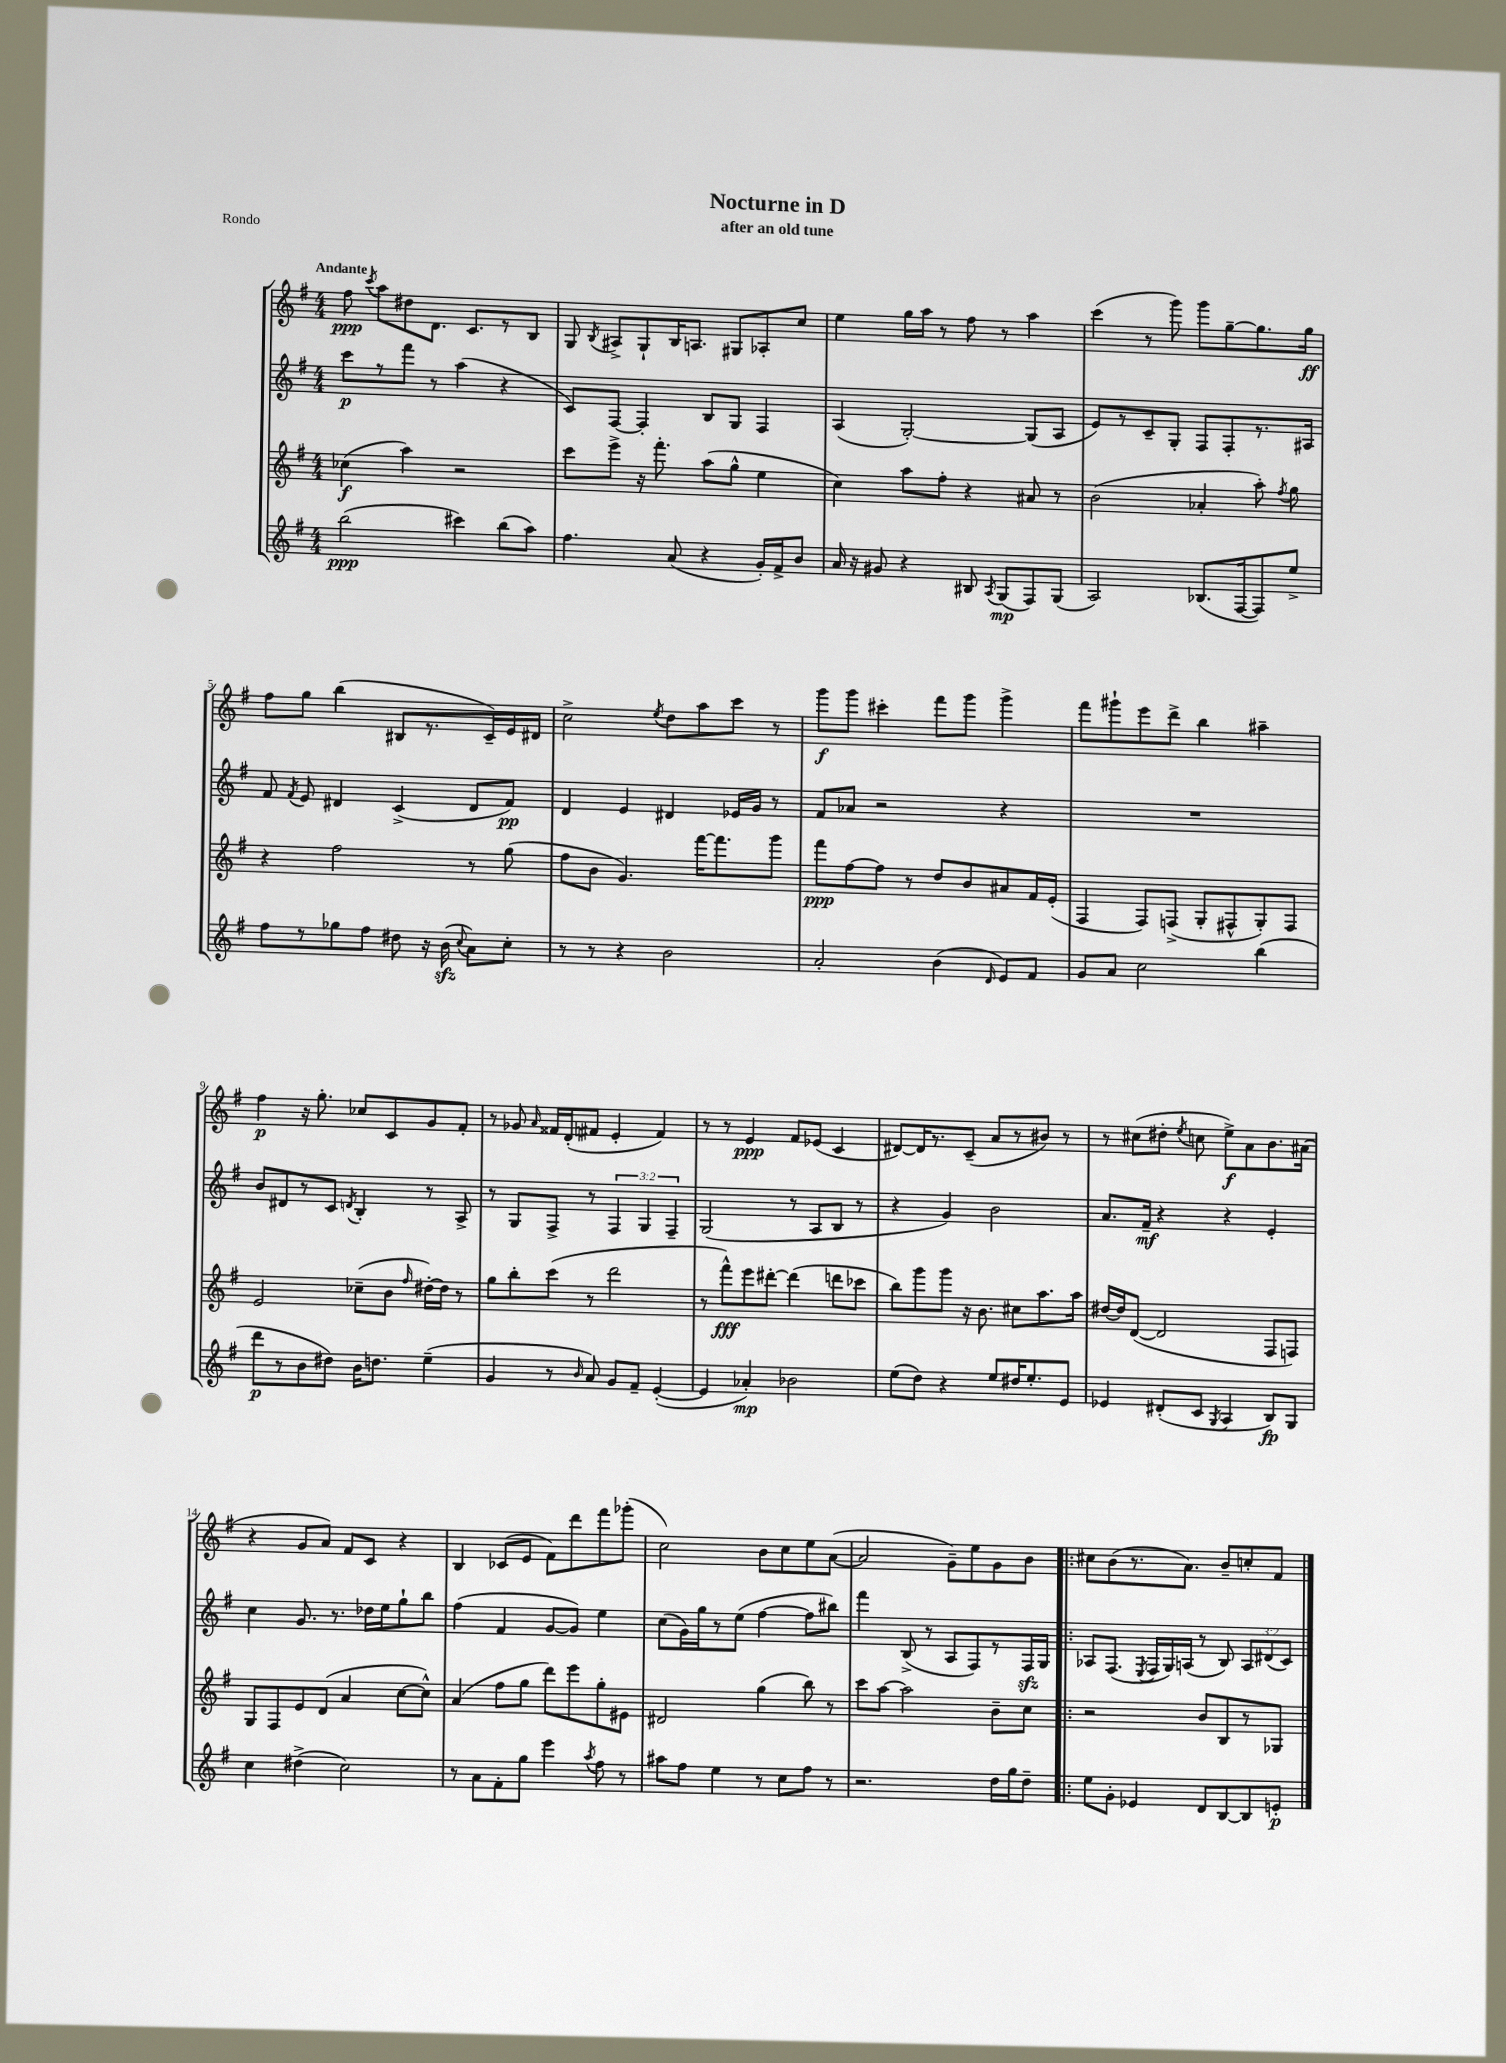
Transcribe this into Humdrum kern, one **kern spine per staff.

**kern	**dynam	**kern	**dynam	**kern	**dynam	**kern	**dynam
*part4	*part4	*part3	*part3	*part2	*part2	*part1	*part1
*staff4	*staff4	*staff3	*staff3	*staff2	*staff2	*staff1	*staff1
*clefG2	*	*clefG2	*	*clefG2	*	*clefG2	*
*k[f#]	*	*k[f#]	*	*k[f#]	*	*k[f#]	*
*M4/4	*	*M4/4	*	*M4/4	*	*M4/4	*
=1	=1	=1	=1	=1	=1	=1	=1
!	!	!	!	!	!	!LO:TX:a:B:t=Andante	!
(2bb\	ppp	(4cc-X\	f	8ccc\L	p	8ff#\	ppp
.	.	.	.	.	.	8qccc/	.
.	.	.	.	8r	.	8aa\L	.
.	.	4aa\)	.	8fff#\J	.	8dd#X\	.
.	.	.	.	8r	.	8.d\J	.
4ccc#X\)	.	2r	.	(4aa\	.	.	.
.	.	.	.	.	.	8.c/L	.
(8bb\L	.	.	.	4r	.	8r	.
8aa\J)	.	.	.	.	.	8B/J	.
=2	=2	=2	=2	=2	=2	=2	=2
4.ff#\	.	8ccc\L	.	8c/L)	.	8G/	.
.	.	.	.	.	.	8qB/	.
.	.	8eee^\J	.	[8F#/J	.	8A#X^/L	.
.	.	16r	.	4F#'/]	.	8G`/	.
.	.	8.fff#'\	.	.	.	.	.
(8a/	.	.	.	.	.	16B/K	.
.	.	.	.	.	.	8.An/J	.
4r	.	(8aa\L	.	8B/L	.	.	.
.	.	8gg^^\J	.	8G/J	.	8G#X/L	.
16g'/LL)	.	4ee\	.	4F#/	.	8A-X'/	.
16f#^/J	.	.	.	.	.	.	.
8b/J	.	.	.	.	.	8cc/J	.
=3	=3	=3	=3	=3	=3	=3	=3
16a/	.	4cc\)	.	(4A/	.	4ee\	.
16r	.	.	.	.	.	.	.
8g#X/	.	.	.	.	.	.	.
4r	.	8aa\L	.	[2G'/)	.	16gg\LL	.
.	.	.	.	.	.	16aa\JJ	.
.	.	8ff#'\J	.	.	.	8r	.
8B#X/	.	4r	.	.	.	8ff#\	.
8qA/	.	.	.	.	.	.	.
(8G/L	mp	.	.	.	.	8r	.
8F#/)	.	8a#X/	.	(8G/L]	.	4aa\	.
(8G/J	.	8r	.	8A/J	.	.	.
=4	=4	=4	=4	=4	=4	=4	=4
2A/)	.	(2b\	.	8e/L)	.	(4ccc\	.
.	.	.	.	8r	.	.	.
.	.	.	.	8c~/	.	8r	.
.	.	.	.	8G'/J	.	8ggg\)	.
(8.B-X/L	.	4a-X'/	.	8F#/L	.	8ggg\L	.
.	.	.	.	8F#'/	.	[8gg~\	.
[16F#/k	.	.	.	.	.	.	.
8F#/])	.	8aa'\)	.	8.r	.	8.gg\]	.
.	.	8qff#/	.	.	.	.	.
8ee^/J	.	8gg\	.	.	.	.	.
.	.	.	.	16A#X/Jk	.	16gg\Jk	ff
!!LO:LB:g=z
=5	=5	=5	=5	=5	=5	=5	=5
8ff#\L	.	4r	.	8f#/	.	8ff#\L	.
.	.	.	.	8qf#/	.	.	.
8r	.	.	.	8e/	.	8gg\J	.
8gg-X\	.	2ff#\	.	4d#X/	.	(4bb\	.
8ff#\J	.	.	.	.	.	.	.
8dd#X\	.	.	.	(4c^/	.	8B#X/L	.
16r	.	.	.	.	.	8.r	.
(16bzz\	.	.	.	.	.	.	.
8qqcc/	.	.	.	.	.	.	.
8a\L)	.	8r	.	8d#/L	.	.	.
.	.	.	.	.	.	16c~/L)	.
8cc'\J	.	(8gg\	.	8f#/J)	pp	16e/	.
.	.	.	.	.	.	16d#X/JJ	.
=6	=6	=6	=6	=6	=6	=6	=6
8r	.	8ff#\L	.	4d/	.	2cc^\	.
8r	.	8b\J	.	.	.	.	.
4r	.	4.g/)	.	4e/	.	.	.
.	.	.	.	.	.	8qee/	.
2b\	.	.	.	4d#X/	.	8dd\L	.
.	.	[16fff#\KL	.	.	.	8aa\	.
.	.	8.fff#\]	.	.	.	.	.
.	.	.	.	16e-X/LL	.	8ccc\J	.
.	.	.	.	16g/JJ	.	.	.
.	.	8ggg\J	.	8r	.	8r	.
=7	=7	=7	=7	=7	=7	=7	=7
2a'/	.	8fff#\L	ppp	8f#/L	.	8ggg\L	f
.	.	[8ff#\	.	8a-X/J	.	8ggg\J	.
.	.	8ff#\J]	.	2r	.	4ccc#X'\	.
.	.	8r	.	.	.	.	.
(4b\	.	8dd/L	.	.	.	8fff#\L	.
.	.	8b/	.	.	.	8ggg\J	.
16qqd/	.	.	.	.	.	.	.
8e/L)	.	8a#X/	.	4r	.	4ggg^\	.
8f#/J	.	16f#/L	.	.	.	.	.
.	.	(16e'/JJ	.	.	.	.	.
=8	=8	=8	=8	=8	=8	=8	=8
8g/L	.	4F#/	.	1r	.	8fff#\L	.
8a/J	.	.	.	.	.	8ggg#X`\	.
2cc\	.	8F#/L)	.	.	.	8eee\	.
.	.	(8Fn^/J	.	.	.	8ddd^\J	.
.	.	8G'/L	.	.	.	4bb\	.
.	.	8F#X^^/	.	.	.	.	.
(4bb\	.	8G'/)	.	.	.	4aa#X~\	.
.	.	8F#/J	.	.	.	.	.
!!LO:LB:g=z
=9	=9	=9	=9	=9	=9	=9	=9
8ddd\L	p	2e/	.	8b/L	.	4ff#\	p
8r	.	.	.	8d#X/	.	.	.
8b\	.	.	.	8r	.	16r	.
.	.	.	.	.	.	8.gg'\	.
8dd#X\J)	.	.	.	8c/J	.	.	.
.	.	.	.	8qdn/	.	.	.
16b\KL	.	(8cc-X~\L	.	4B'/	.	8cc-X/L	.
8.ddn\J	.	.	.	.	.	.	.
.	.	8b\J	.	.	.	8c/	.
.	.	16qqff#/	.	.	.	.	.
(4ee~\	.	[16dd#X'\LL)	.	8r	.	8g/	.
.	.	16dd#\JJ]	.	.	.	.	.
.	.	8r	.	8A^/	.	8f#'/J	.
=10	=10	=10	=10	=10	=10	=10	=10
4g/	.	8gg\L	.	8r	.	8r	.
.	.	8bb'\	.	8G/L	.	8g-X/	.
.	.	.	.	.	.	16qqa/	.
8r	.	(8ccc\J	.	8F#^/J	.	16f##X/LL	.
.	.	.	.	.	.	(16d'/J	.
16qqb/	.	.	.	.	.	.	.
8a/)	.	8r	.	8r	.	8f#X/J	.
8g/L	.	2ddd\	.	6F#/	.	4e'/	.
8f#~/J	.	.	.	.	.	.	.
.	.	.	.	6G/	.	.	.
([4e'/	.	.	.	.	.	4f#/)	.
.	.	.	.	6F#~/	.	.	.
=11	=11	=11	=11	=11	=11	=11	=11
4e/]	.	8r	.	(2G/	.	8r	.
.	.	8fff#^^\L)	fff	.	.	8r	.
4a-X'/)	mp	8eee\	.	.	.	4e/	ppp
.	.	[8ddd#X'\J	.	.	.	.	.
2b-X\	.	(4ddd#\]	.	8r	.	8f#/L	.
.	.	.	.	8A/L	.	(8e-X/J	.
.	.	8dddn\L	.	8B/J	.	4c/	.
.	.	8ccc-X\J	.	8r	.	.	.
=12	=12	=12	=12	=12	=12	=12	=12
(8ee\L	.	8bb\L)	.	4r	.	[8d#X/L)	.
8dd\J)	.	8ggg\	.	.	.	16d#/K]	.
.	.	.	.	.	.	8.r	.
4r	.	8ggg\J	.	4g/)	.	.	.
.	.	16r	.	.	.	(8c~/J	.
.	.	8.b\	.	.	.	.	.
8ee/L	.	.	.	2b\	.	8a/L	.
16dd#X/K	.	8cc#X\L	.	.	.	8r	.
8.ee'/	.	.	.	.	.	.	.
.	.	8.aa\	.	.	.	8b#X/J)	.
8e/J	.	.	.	.	.	8r	.
.	.	16aa\Jk	.	.	.	.	.
=13	=13	=13	=13	=13	=13	=13	=13
4e-X/	.	[16dd#X/LL	.	8.a/L	.	8r	.
.	.	16dd#/J]	.	.	.	.	.
.	.	([8d/J	.	.	.	(8cc#X\L	.
.	.	.	.	16f#~/Jk	mf	.	.
(8d#X'/L	.	2d/]	.	4r	.	8dd#X'\J	.
.	.	.	.	.	.	8qee/	.
8c/J	.	.	.	.	.	8ccn\	.
8qG/	.	.	.	.	.	.	.
4A/	.	.	.	4r	.	8ee^\L)	f
.	.	.	.	.	.	8a\	.
8B/L)	fp	8F#/L	.	4e'/	.	8.b\	.
8G/J	.	8Fn/J)	.	.	.	.	.
.	.	.	.	.	.	(16a#X\Jk	.
!!LO:LB:g=z
=14	=14	=14	=14	=14	=14	=14	=14
4cc\	.	8G/L	.	4cc\	.	4r	.
.	.	8F#/	.	.	.	.	.
(4dd#X^\	.	8e/	.	8.g/	.	8g/L	.
.	.	(8d/J	.	.	.	8a/J)	.
.	.	.	.	8.r	.	.	.
2cc\)	.	4a/	.	.	.	8f#/L	.
.	.	.	.	16dd-X\LL	.	8c/J	.
.	.	.	.	16ee\J	.	.	.
.	.	[8cc\L	.	8gg`\	.	4r	.
.	.	8cc^^\J])	.	8bb\J	.	.	.
=15	=15	=15	=15	=15	=15	=15	=15
8r	.	(4a/	.	(4ff#\	.	4B/	.
8a\L	.	.	.	.	.	.	.
8f#'\	.	8ff#\L	.	4f#/	.	(8c-X/L	.
8gg\J	.	8gg\J	.	.	.	8e/J	.
4eee\	.	8ddd\L)	.	[8g/L	.	8f#\L)	.
.	.	8eee\	.	8g/J])	.	8ddd\	.
8qaa/	.	.	.	.	.	.	.
8ff#\	.	8gg'\	.	4ee\	.	8fff#\	.
8r	.	8e#X\J	.	.	.	(8ggg-X'\J	.
=16	=16	=16	=16	=16	=16	=16	=16
8aa#X\L	.	2d#X/	.	(8cc\L	.	2cc\)	.
8ff#\J	.	.	.	16g\L)	.	.	.
.	.	.	.	16gg\J	.	.	.
4ee\	.	.	.	8r	.	.	.
.	.	.	.	(8ee\J	.	.	.
8r	.	(4gg\	.	[4ff#\	.	8b\L	.
8cc\L	.	.	.	.	.	8cc\	.
8ff#\J	.	8bb\)	.	8ff#\L]	.	8ee\	.
8r	.	8r	.	8bb#X\J)	.	([8a\J	.
=17	=17	=17	=17	=17	=17	=17	=17
2.r	.	8ccc\L	.	4fff#\	.	2a/]	.
.	.	[8aa\J	.	.	.	.	.
.	.	2aa\]	.	(8B^/	.	.	.
.	.	.	.	8r	.	.	.
.	.	.	.	8A/L	.	8g~\L)	.
.	.	.	.	8F#/)	.	8ee\	.
16dd\LL	.	8b~\L	.	8r	.	8g\	.
16gg\J	.	.	.	.	.	.	.
8dd~\J	.	8cc\J	.	16F#zz/L	.	8b\J	.
.	.	.	.	16G/JJ	.	.	.
=18!|:	=18!|:	=18!|:	=18!|:	=18!|:	=18!|:	=18!|:	=18!|:
8ee\L	.	2r	.	8A-X/L	.	8cc#X\L	.
8g'\J	.	.	.	(8.F#/J	.	(8b\	.
4e-X/	.	.	.	.	.	8.r	.
.	.	.	.	8qE/	.	.	.
.	.	.	.	16F#/LL	.	.	.
.	.	.	.	16G/)	.	.	.
.	.	.	.	(16An/JJ	.	8.a\J)	.
8d/L	.	8b/L	.	8r	.	.	.
[8B/	.	8B/	.	8B/)	.	8b~/L	.
8B/]	.	8r	.	12A/L	.	8ccn'/	.
.	.	.	.	(12d#X/	.	.	.
8en'/J	p	8G-X/J	.	.	.	8f#/J	.
.	.	.	.	12c/J)	.	.	.
==	==	==	==	==	==	==	==
*-	*-	*-	*-	*-	*-	*-	*-
